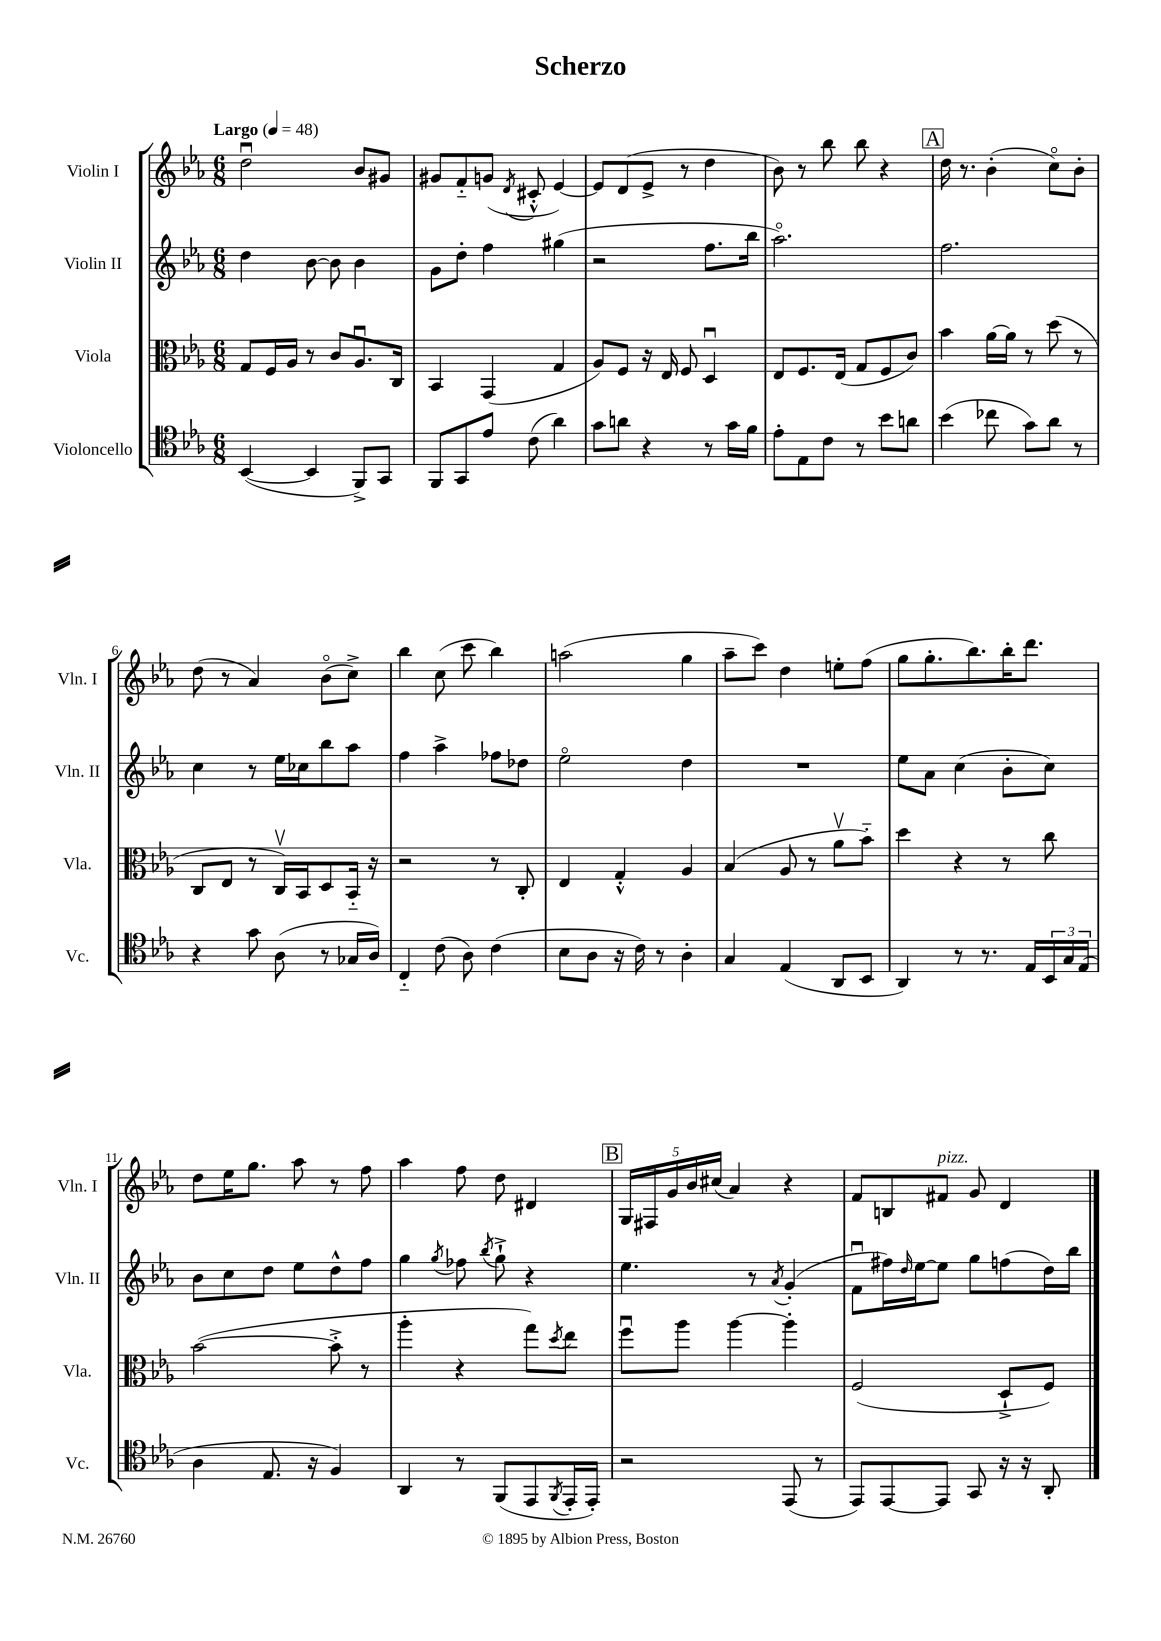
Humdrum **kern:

**kern	**kern	**kern	**kern
*staff4	*staff3	*staff2	*staff1
*clefC4	*clefC3	*clefG2	*clefG2
*k[b-e-a-]	*k[b-e-a-]	*k[b-e-a-]	*k[b-e-a-]
*M6/8	*M6/8	*M6/8	*M6/8
*MM48	*MM48	*MM48	*MM48
([4BB-/	8G/L	4dd\	2ddu\
.	16F/L	.	.
.	16A-/JJ	.	.
4BB-/]	8r	[8b-\	.
.	8c/L	8b-\]	.
8FF^/L)	8.A-u/	4b-\	8b-/L
8GG/J	.	.	8g#/J
.	16C/Jk	.	.
=	=	=	=
8FF/L	4BB-/	8g\L	8g#/L
8GG/	.	8dd'\J	8f'~/
8e-/J	(4GG/	4ff\	(8g/J
.	.	.	8qd/
(8c\	.	.	8c#'^^/
4a-\)	4G/	(4gg#\	[4e-/)
=	=	=	=
8g\L	8A-/L)	2r	8e-/]L
8a\J	8F/J	.	(8d/
4r	16r	.	8e-^/J
.	16E-/	.	.
.	8F/	.	8r
8r	4Du/	8.ff\L	4dd\
16g\LL	.	.	.
16f\JJ	.	16bb-\Jk	.
=	=	=	=
8e-'\L	8E-/L	2.aa-o\)	8b-\)
8E-\	8.F/	.	8r
8c\J	.	.	8bb-\
.	(16E-/Jk	.	.
8r	8G/L	.	8bb-\
8b-\L	8F/	.	4r
8a\J	8c/J)	.	.
=	=	=	=
(4b-\	4b-\	2.ff\	16dd\
.	.	.	8.r
8cc-\	[16a-\LL	.	(4b-'\
.	16a-\]JJ	.	.
8g\L)	8r	.	.
8a-\J	(8dd\	.	8cco\L)
8r	8r	.	8b-'\J
=	=	=	=
4r	8C/L	4cc\	(8dd\
.	8E-/J	.	8r
8g\	8r	8r	4a-/)
(8A-\	16Cv/LL)	16ee-\LL	.
.	16BB-/J	16cc-\J	.
8r	8D/	8bb-\	(8b-o\L
16G-/LL	16BB-'~/Jk	8aa-\J	8cc^\J)
16A-/JJ)	16r	.	.
=	=	=	=
4C'~/	2r	4ff\	4bb-\
(8c\	.	4aa-^\	(8cc\
8A-\)	.	.	8ccc\
(4c\	8r	8ff-\L	4bb-\)
.	8C'/	8dd-\J	.
=	=	=	=
8B-\L	4E-/	2ee-o\	(2aa\
8A-\J	.	.	.
16r	4G'^^/	.	.
16c\)	.	.	.
8r	.	.	.
4A-'\	4A-/	4dd\	4gg\
=	=	=	=
4G/	(4B-/	2.r	8aa-~\L
.	.	.	8ccc\J)
(4E-/	8A-/	.	4dd\
.	8r	.	.
8AA-/L	8a-v\L	.	8ee'\L
8BB-/J	8b-'~\J)	.	(8ff\J
=	=	=	=
4AA-/)	4dd\	8ee-\L	8gg\L
.	.	8a-\J	8.gg'\
8r	4r	(4cc\	.
.	.	.	8.bb-\)
8.r	.	.	.
.	8r	8b-'\L	16bb-'\K
16E-/LL	.	.	8.ddd\J
24BB-/	8cc\	8cc\J)	.
24G/	.	.	.
(24E-/JJ	.	.	.
=	=	=	=
4A-\	([2b-\	8b-\L	8dd\L
.	.	8cc\	16ee-\K
.	.	.	8.gg\J
8.E-/	.	8dd\J	.
.	.	8ee-\L	8aa-\
16r	.	.	.
4F/)	8b-'^\]	8dd^^\	8r
.	8r	8ff\J	8ff\
=	=	=	=
4AA-/	4aa-'\	4gg\	4aa-\
.	.	8qgg/	.
8r	4r	8ff-\	8ff\
.	.	8qbb-/	.
(8FF/L	.	8gg`^\	8dd\
8EE-/	8gg\L)	4r	4d#/
8qFF/	8qdd/	.	.
16EE-'/L	8ee-\J	.	.
16EE-'/JJ)	.	.	.
=	=	=	=
2r	8ffu\L	4.ee-\	20G/LL
.	.	.	20F#/
.	.	.	20g/
.	8aa-\J	.	.
.	.	.	20b-/
.	.	.	(20cc#/JJ
.	[4aa-\	.	4a-/)
.	.	8r	.
.	.	8qa-/	.
(8EE-/	4aa-'\]	(4g'/	4r
8r	.	.	.
=	=	=	=
8EE-/L)	(2F/	8fu\L	8f/L
[8EE-/	.	16ff#\L)	8B/
.	.	16qqdd/	.
.	.	[16ee-\J	.
8EE-/]J	.	8ee-\]J	8f#/J
8GG/	.	8gg\L	8g/
16r	8D`^/L	(8ff\	4d/
16r	.	.	.
8AA-'/	8F/J)	16dd\L)	.
.	.	16bb-\JJ	.
==	==	==	==
*-	*-	*-	*-
